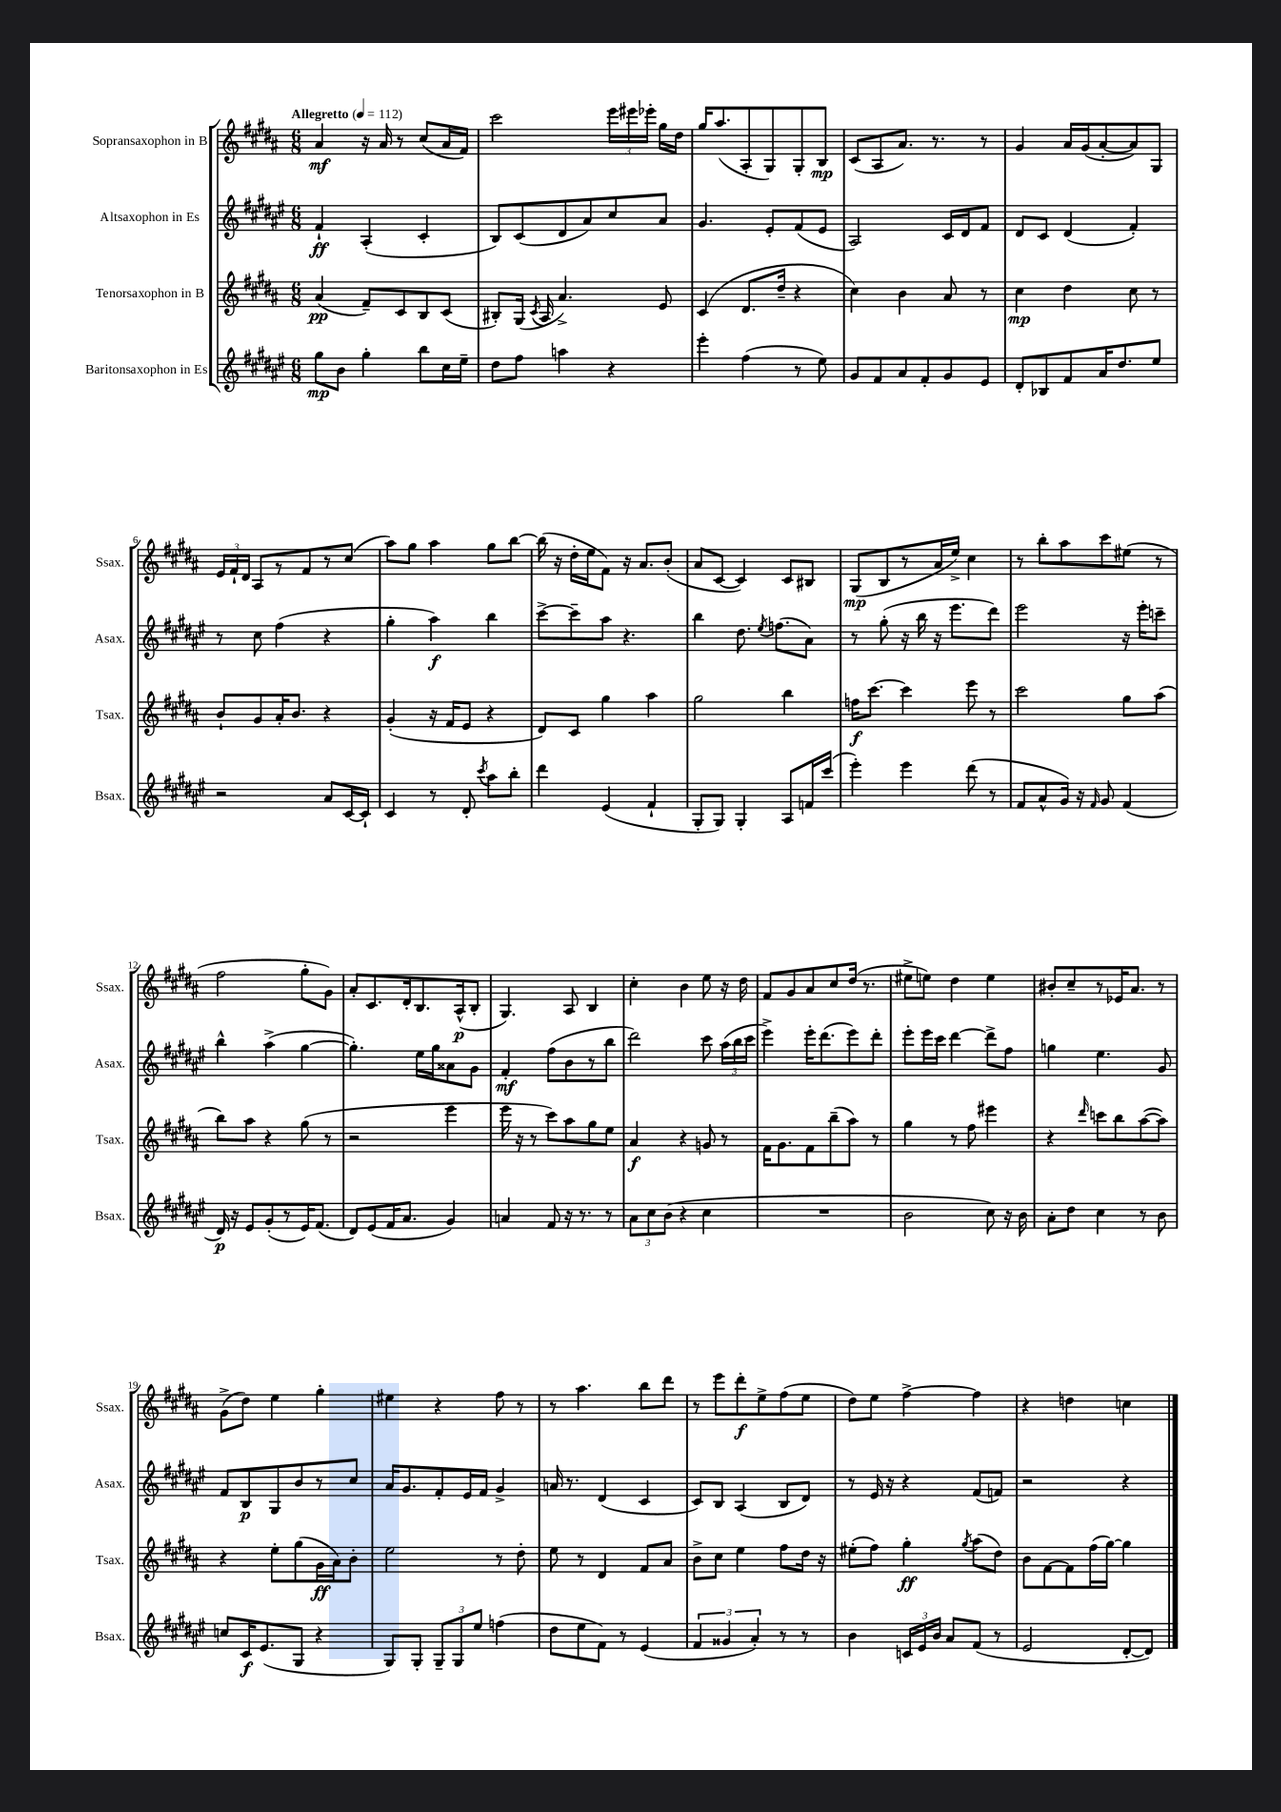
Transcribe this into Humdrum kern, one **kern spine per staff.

**kern	**kern	**kern	**kern
*staff4	*staff3	*staff2	*staff1
*clefG2	*clefG2	*clefG2	*clefG2
*k[f#c#g#d#a#e#]	*k[f#c#g#d#a#]	*k[f#c#g#d#a#e#]	*k[f#c#g#d#a#]
*M6/8	*M6/8	*M6/8	*M6/8
*MM112	*MM112	*MM112	*MM112
8gg#	(4a#	4f#`	4a#
8b	.	.	.
4gg#'	8f#~)	(4A#'	16r
.	.	.	16a#
.	8c#	.	8r
8bb	8B	4c#'	(8cc#
16cc#	(8c#	.	16a#
16ee#~	.	.	16f#)
=	=	=	=
8dd#	8B#')	8B)	2ccc#
8ff#	(16G#	(8c#	.
.	8qc#	.	.
.	16A#	.	.
4aa	4.a#^)	8d#	.
.	.	8a#)	.
4r	.	8cc#	24eee
.	.	.	24eee#
.	.	.	24eee-'
.	8e	8a#	16gg#
.	.	.	16dd#
=	=	=	=
4eee#'	(4c#	4.g#	16gg#
.	.	.	(8.aa#
(4ff#	8.d#	.	8A#'
.	.	8e#'	8G#)
.	16dd#~	.	.
8r	4r	(8f#	8G#'
8ee#)	.	8e#	8B
=	=	=	=
8g#	4cc#)	2A#)	(8c#
8f#	.	.	8A#
8a#	4b	.	8.a#)
8f#'	.	.	.
.	.	.	8.r
8g#	8a#	16c#	.
.	.	16d#	.
8e#	8r	8f#	8r
=	=	=	=
8d#'	4cc#	8d#	4g#
8B-	.	8c#	.
8f#	4dd#	(4d#	16a#
.	.	.	(16g#
16a#	.	.	[8a#'
8.dd#	.	.	.
.	8cc#	4f#')	8a#])
8ee#	8r	.	8G#
=	=	=	=
2r	8b`	8r	24e
.	.	.	24f#`
.	.	.	24d#
.	8g#	8cc#	8A#
.	16a#'	(4ff#	8r
.	8.b	.	.
.	.	.	8f#
8a#	4r	4r	8r
[16c#	.	.	(8cc#
16c#`]	.	.	.
=	=	=	=
4c#	(4g#'	4gg#'	8aa#)
.	.	.	8gg#
8r	16r	4aa#)	4aa#
.	16f#	.	.
8d#'	8e	.	.
8qccc#	.	.	.
8aa#	4r	4bb	8gg#
8bb'	.	.	[8bb
=	=	=	=
4ddd#	8d#)	[8ccc#^	(16bb]
.	.	.	16r
.	8c#	8ccc#~]	16dd#'
.	.	.	16ee
(4e#	4gg#	8aa#	8f#)
.	.	4.r	16r
.	.	.	8.a#
4f#`	4aa#	.	.
.	.	.	(8b'
=	=	=	=
8G#'	2gg#	4bb	8a#
8G#)	.	.	[8c#
4G#'	.	8.dd#	4c#])
.	.	8qee#	.
.	.	(8.ff	.
8A#	4bb	.	8c#
16f	.	8a#)	8B#
(16ccc#	.	.	.
=	=	=	=
4eee#')	16ff	8r	(8G#
.	[8.ccc#	.	.
.	.	(8gg#'	8B
4eee#	4ccc#]	16r	8r
.	.	16bb	.
.	.	16r	16a#
.	.	8.eee#	16ee^)
(8ddd#	8eee	.	4cc#
8r	8r	8ddd#)	.
=	=	=	=
8f#	2ccc#	2eee#	8r
8a#^^	.	.	8bb'
16g#)	.	.	8aa#
16r	.	.	.
16qqf#	.	.	.
8g#	.	.	8ccc#
(4f#	8gg#	16r	(8ee#
.	.	16eee#'	.
.	(8aa#	8ccc~	8r
=	=	=	=
16d#)	8bb)	4bb^^	2ff#
16r	.	.	.
8e#	8aa#	.	.
(8g#'	4r	(4aa#^	.
8r	.	.	.
16e#)	(8gg#	[4gg#	8gg#'
(8.f#	.	.	.
.	8r	.	8g#)
=	=	=	=
8d#)	2r	4.gg#'])	8a#'
(8e#	.	.	8.c#
16f#	.	.	.
8.a#	.	.	16d#'
.	.	16ee#	8.B
.	.	16gg#	.
4g#)	4eee	8a##	.
.	.	.	(16A#^^
.	.	8g#	8B'
=	=	=	=
4a	16eee	4f#'	4.G#)
.	16r	.	.
.	8r	.	.
8f#	8ccc#)	(8ff#	.
16r	8aa#	8b	8A#
8.r	.	.	.
.	8gg#	8r	4B
8r	8ee	8bb	.
=	=	=	=
12a#	4a#	2ddd#)	4cc#'
12cc#	.	.	.
(12b	.	.	.
4r	4r	.	4b
4cc#	8g	8ccc#	8ee
.	8r	(24aa#	16r
.	.	24bb	.
.	.	.	16dd#
.	.	24ccc#	.
=	=	=	=
2.r	16f#	4eee#^)	8f#
.	8.g#	.	.
.	.	.	8g#
.	8f#	16eee#'	8a#
.	.	(8.ddd#	.
.	(8bb~	.	8cc#
.	8aa#)	8eee#)	(16dd#
.	.	.	8.r
.	8r	8ddd#'	.
=	=	=	=
2b	4gg#	8eee#'	8ee#^
.	.	16eee#	8ee)
.	.	16ccc#	.
.	8r	[4ddd#	4dd#
.	8ff#	.	.
8cc#)	4eee#	8ddd#^]	4ee
16r	.	8ff#	.
16b	.	.	.
=	=	=	=
8a#'	4r	4gg	8b#'
8dd#	.	.	8cc#~
.	16qqddd#	.	.
4cc#	8ccc	4.ee#	8r
.	8bb	.	16e-
.	.	.	8.a#
8r	([8aa#	.	.
8b	8aa#])	8g#	8r
=	=	=	=
8cc	4r	8f#	(8g#^
16c#	.	8B	8dd#)
(8.e#	.	.	.
.	8ee'	8G#	4ee
8G#	(8gg#	8b	.
4r	16g#	8r	4gg#'
.	16a#)	.	.
.	8b'	8cc#	.
=	=	=	=
8G#)	2ee	16a#	4ee#
.	.	8.g#	.
8G#'	.	.	.
12G#~	.	8f#'	4r
12G#	.	.	.
.	.	16e#	.
12ee#	.	.	.
.	.	16f#	.
(4ff	8r	4g#^	8ff#
.	8dd#'	.	8r
=	=	=	=
8dd#	8ee	16a	8r
.	.	8.r	.
8ee#	8r	.	4.aa#
8f#)	4d#	(4d#	.
8r	.	.	.
(4e#	8f#	4c#	8bb
.	8a#	.	8ddd#
=	=	=	=
6f#	8b^	8c#)	8r
.	8cc#	8B	8eee
6g##	.	.	.
.	4ee	(4A#	8ddd#'
6a#')	.	.	.
.	.	.	8ee^
8r	8ff#	8B	(8ff#
8r	16dd#	8d#)	8ee
.	16r	.	.
=	=	=	=
4b	(8ee#'	8r	8dd#)
.	8ff#)	16e#	8ee
.	.	16r	.
24c	4gg#'	4r	[4ff#^
24e#	.	.	.
24b	.	.	.
8a#	.	.	.
.	8qgg#	.	.
(8f#	(8aa#	(8f#	4ff#]
8r	8dd#)	8f)	.
=	=	=	=
2e#	8b	2r	4r
.	[8f#	.	.
.	8f#]	.	4dd
.	(16ff#	.	.
.	[16gg#)	.	.
[8d#'	4gg#]	4r	4cc
8d#])	.	.	.
==	==	==	==
*-	*-	*-	*-
